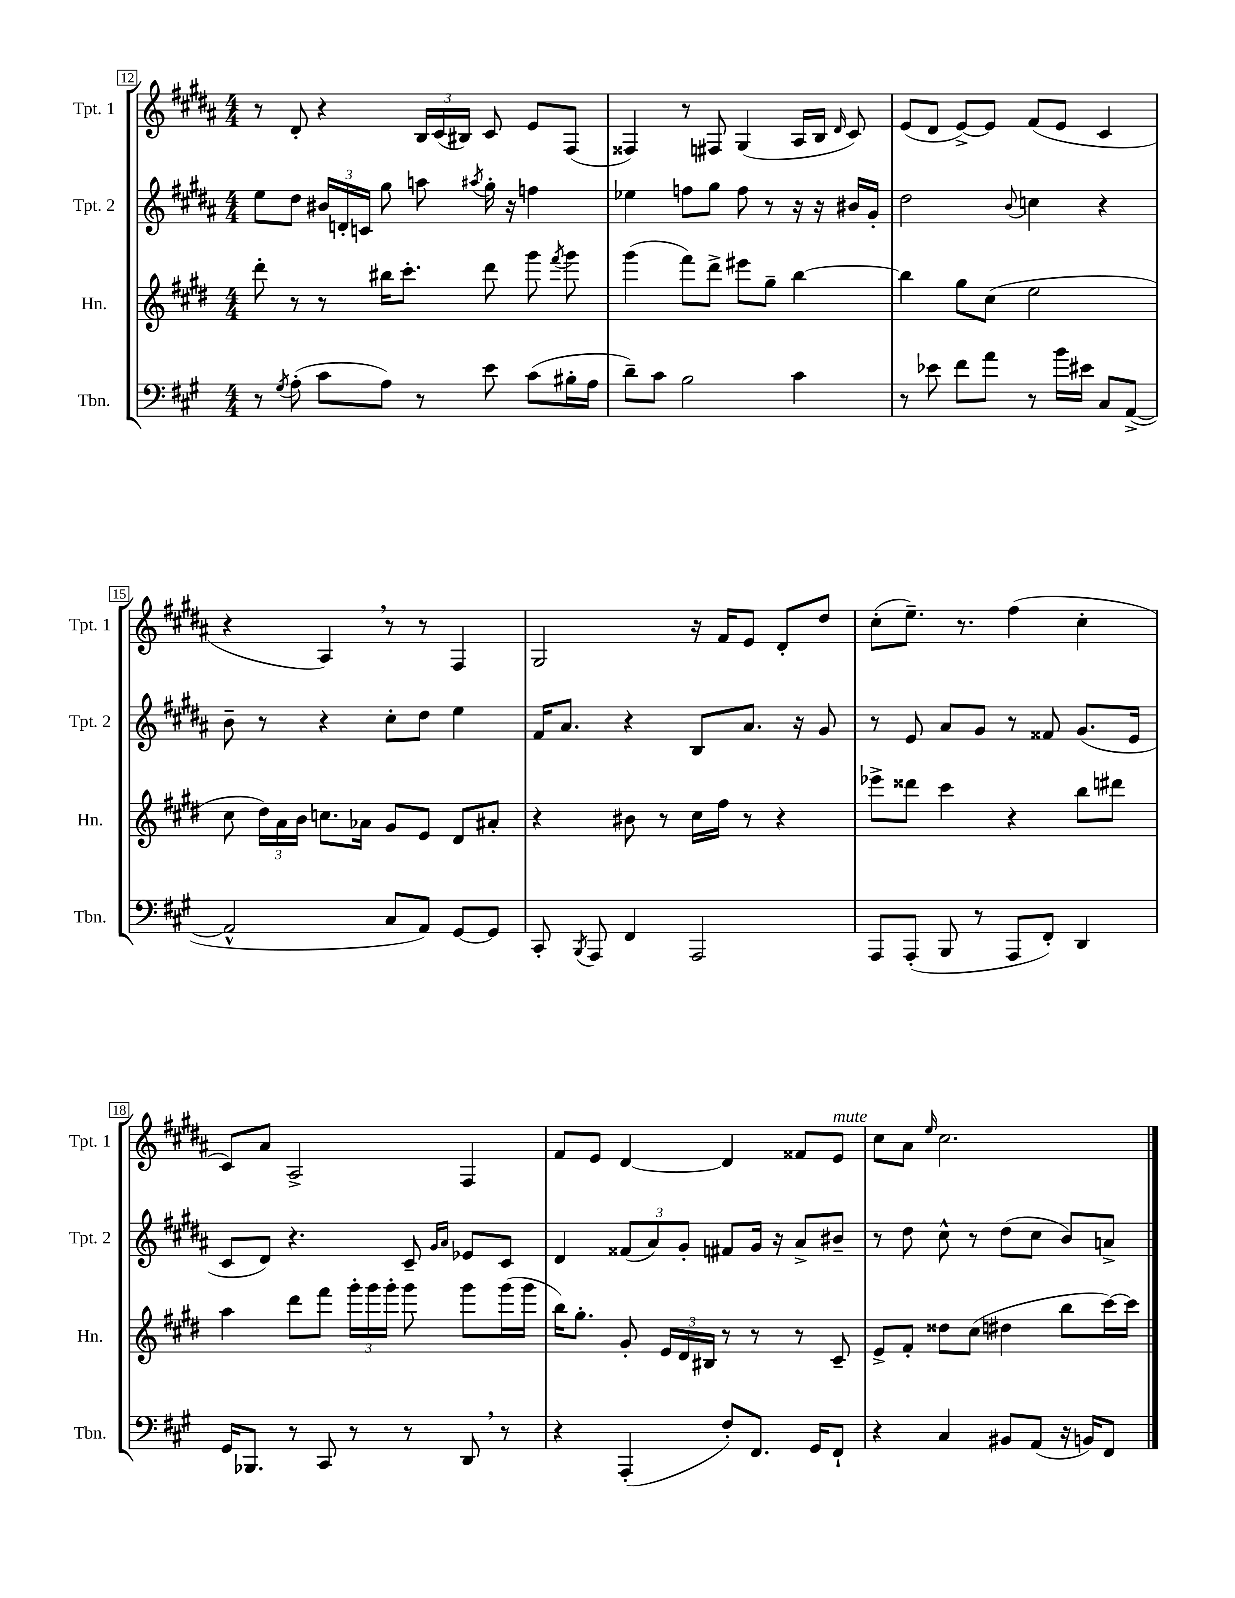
<<
\new StaffGroup <<
\new Staff = "s0" \with { instrumentName = "Tpt. 1" shortInstrumentName = "Tpt. 1" } {
    \clef treble \key b \major \numericTimeSignature \time 4/4
    \autoBeamOff r8 dis'8-. r4 \tuplet 3/2 { b16[ cis'16( bis16]) } cis'8 e'8[ fis8]( |
    fisis4) r8 fis8 gis4( ais16[ b16] \grace { dis'16 } cis'8) |
    e'8[( dis'8] e'8[~->) e'8] fis'8[( e'8] cis'4 |
    r4 ais4) \breathe r8 r8 fis4 |
    gis2 r16 fis'16[ e'8] dis'8[-. dis''8] |
    cis''8[-.( e''8.]--) r8. fis''4( cis''4-. |
    cis'8[) ais'8] ais2-> fis4 |
    fis'8[ e'8] dis'4~ dis'4 fisis'8[ e'8]^\markup { \italic "mute" } |
    cis''8[ ais'8] \grace { e''16 } cis''2. \bar "|." |
}
\new Staff = "s1" \with { instrumentName = "Tpt. 2" shortInstrumentName = "Tpt. 2" } {
    \clef treble \key b \major \numericTimeSignature \time 4/4
    \autoBeamOff e''8[ dis''8] \tuplet 3/2 { bis'16[ d'16-. c'16] } gis''8 a''8 \acciaccatura { ais''8 } gis''16-. r16 f''4 |
    ees''4 f''8[ gis''8] f''8 r8 r16 r16 bis'16[ gis'16]-. |
    dis''2 \appoggiatura { b'8 } c''4 r4 |
    b'8-- r8 r4 cis''8[-. dis''8] e''4 |
    fis'16[ ais'8.] r4 b8[ ais'8.] r16 gis'8 |
    r8 e'8 ais'8[ gis'8] r8 fisis'8 gis'8.[( e'16] |
    cis'8[ dis'8]) r4. cis'8-- \grace { gis'16[ ais'16] } ees'8[ cis'8] |
    dis'4 \tuplet 3/2 { fisis'8[( ais'8) gis'8]-. } fis'8[ gis'16] r16 ais'8[-> bis'8]-- |
    r8 dis''8 cis''8-^ r8 dis''8[( cis''8] b'8[) a'8]-> \bar "|." |
}
\new Staff = "s2" \with { instrumentName = "Hn." shortInstrumentName = "Hn." } {
    \clef treble \key e \major \numericTimeSignature \time 4/4
    \autoBeamOff dis'''8-. r8 r8 bis''16[ cis'''8.]-. dis'''8 gis'''8 \acciaccatura { fis'''8 } gis'''8 |
    gis'''4( fis'''8[) dis'''8]-> eis'''8[ gis''8]-- b''4~ |
    b''4 gis''8[ cis''8]( e''2 |
    cis''8 \tuplet 3/2 { dis''16[) a'16 b'16] } c''8.[ aes'16] gis'8[ e'8] dis'8[ ais'8]-. |
    r4 bis'8 r8 cis''16[ fis''16] r8 r4 |
    ees'''8[-> disis'''8] cis'''4 r4 b''8[ dis'''8] |
    a''4 dis'''8[ fis'''8] \tuplet 3/2 { gis'''16[-. gis'''16 gis'''16]-. } gis'''8 gis'''8[ gis'''16( gis'''16] |
    b''16[) gis''8.]-. gis'8-. \tuplet 3/2 { e'16[ dis'16 bis16] } r8 r8 r8 cis'8-- |
    e'8[-> fis'8]-. disis''8[ cis''8]( dis''4 b''8[ cis'''16~) cis'''16] \bar "|." |
}
\new Staff = "s3" \with { instrumentName = "Tbn." shortInstrumentName = "Tbn." } {
    \clef bass \key a \major \numericTimeSignature \time 4/4
    \autoBeamOff r8 \acciaccatura { gis8 } a8-.( cis'8[ a8]) r8 e'8 cis'8[( bis16-. a16] |
    d'8[--) cis'8] b2 cis'4 |
    r8 ees'8 fis'8[ a'8] r8 b'16[ eis'16] cis8[ a,8]~->( |
    a,2-^ cis8[ a,8]) gis,8[~ gis,8] |
    cis,8-. \acciaccatura { b,,8 } a,,8 fis,4 a,,2 |
    a,,8[ a,,8]-.( b,,8 r8 a,,8[ fis,8]-.) d,4 |
    gis,16[ bes,,8.] r8 cis,8 r8 r8 d,8 \breathe r8 |
    r4 a,,4-.( fis8[-.) fis,8.] gis,16[ fis,8]-! |
    r4 cis4 bis,8[ a,8]( r16 b,16[) fis,8] \bar "|." |
}
>>
>>
\layout { \context { \Score currentBarNumber = #12 \override BarNumber.stencil = #(make-stencil-boxer 0.1 0.3 ly:text-interface::print) } }
